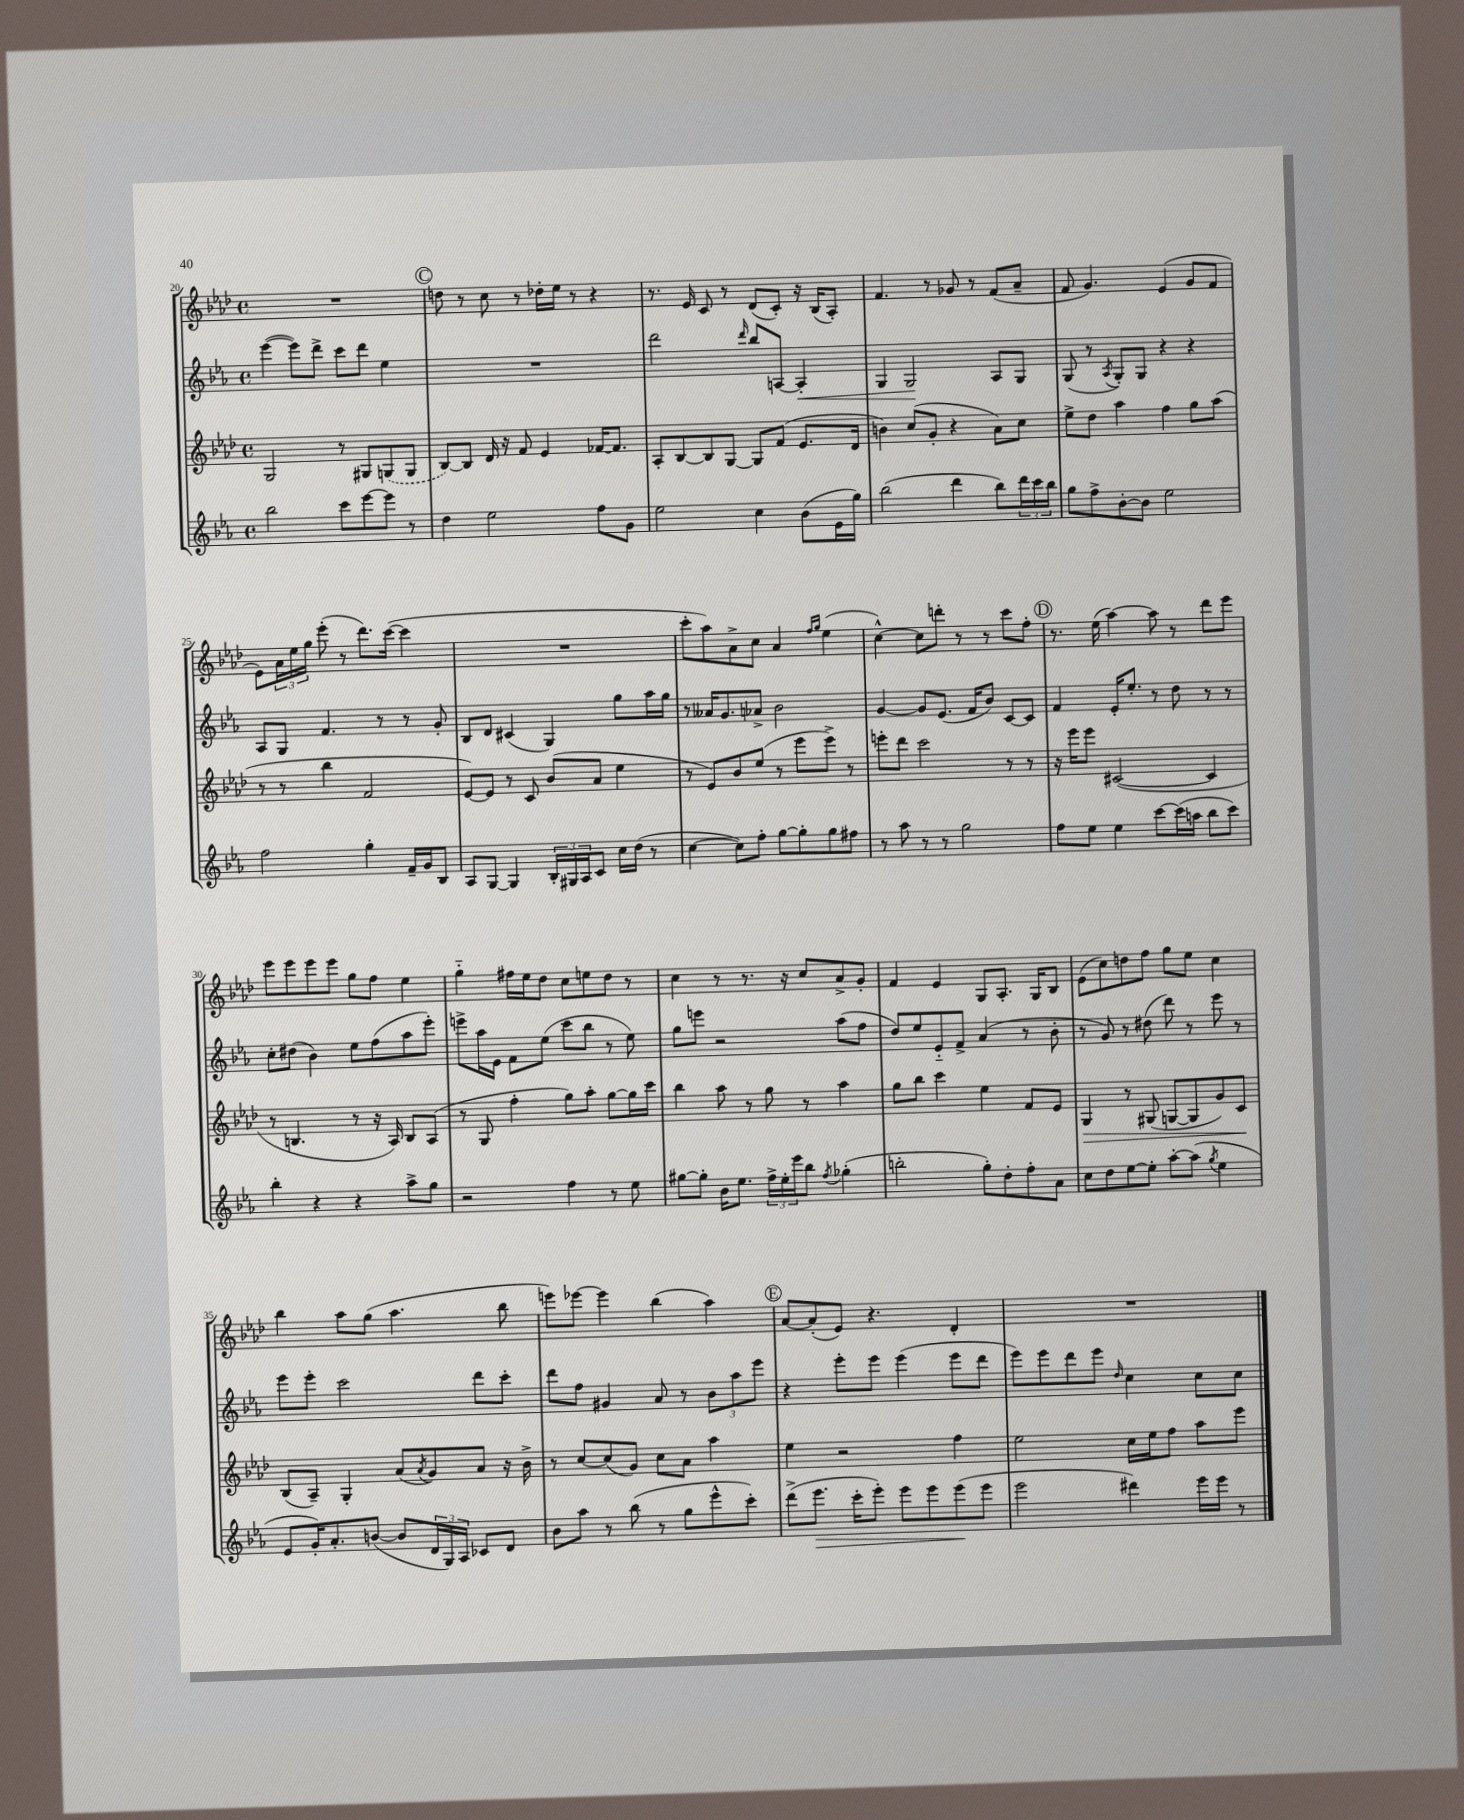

**kern	**kern	**kern	**kern
*staff4	*staff3	*staff2	*staff1
*clefG2	*clefG2	*clefG2	*clefG2
*k[b-e-a-]	*k[b-e-a-d-]	*k[b-e-a-]	*k[b-e-a-d-]
*M4/4	*M4/4	*M4/4	*M4/4
*met(c)	*met(c)	*met(c)	*met(c)
2bb-	2G	([4eee-	1r
.	.	8eee-])	.
.	.	8ddd^	.
8ccc	8r	8ccc	.
[8eee-	8G#	8ddd	.
8eee-]	(8G	4ee-	.
8r	8G	.	.
=	=	=	=
4dd	[8B-)	1r	8dd
.	8B-]	.	8r
2ee-	16d-	.	8cc
.	16r	.	.
.	8f	.	8r
.	4e-	.	16dd-'
.	.	.	16ee-
.	.	.	8r
8ff	[16f-	.	4r
.	8.f-]	.	.
8g	.	.	.
=	=	=	=
2ee-	8A-'	2ddd	8.r
.	[8B-	.	.
.	.	.	16e-
.	8B-]	.	8c
.	[8G	.	8r
.	.	16qqddd	.
4cc	8G]	8bb-	(8d-
.	(8f	[8A	8c')
(8b-	8.e-	4A']	16r
.	.	.	(16B-
16e-	.	.	8A-')
16gg)	16d-	.	.
=	=	=	=
(2bb-	4b)	4G	4.f
.	(8cc	2G	.
.	8g'	.	8r
4ddd	4r	.	8g-
.	.	.	8r
8bb-)	8a-)	8A-	(8f
24ddd	8cc	8G	8a-~
24ccc	.	.	.
24bb-	.	.	.
=	=	=	=
8gg	8ee-^	(8G	8f
8ff^	8dd-	8r	4.g)
.	.	8qA-	.
[8b-'	4aa-	8G')	.
8b-]	.	8G	.
2ee-	4ff	4r	(4e-
.	8gg	4r	8g
.	(8aa-	.	8f
=	=	=	=
2ff	8r	8A-	8e-)
.	8r	8G	24a-
.	.	.	24ee-
.	.	.	24gg
.	4bb-	4.f	(8eee-'
.	.	.	8r
4gg'	2f	.	8.ddd-)
.	.	8r	.
.	.	.	([16ccc
16f~	.	8r	4ccc]
16g	.	.	.
8B-	.	8g'	.
=	=	=	=
8A-	[8e-)	8B-	1r
[8G	8e-]	8d	.
4G]	8r	(4c#	.
.	8c	.	.
24B-'	(8b-	4G)	.
24G#	.	.	.
24A-	.	.	.
8c	8a-	.	.
16cc	4ee-	8gg	.
(16dd	.	.	.
8r	.	16aa-	.
.	.	16gg	.
=	=	=	=
[4cc	8r	8r	8ccc'
.	8e-)	16a--	8aa-)
.	.	8.g	.
8cc])	8b-	.	8a-^
8ff'	(8ee-	8a-^	8cc
[8gg	8r	2b-	4a-
8gg']	8eee-	.	.
.	.	.	16qqff
.	.	.	16qqgg
8gg	8eee-^)	.	(4ee-
8ff#	8r	.	.
=	=	=	=
8r	8eee'	[4g	[4cc^^)
8aa-	8ddd-	.	.
8r	2ccc	8g]	8cc]
8r	.	(8.e-	8ddd'
2gg	.	.	8r
.	.	16f	.
.	.	8b-)	8r
.	8r	[8c	8ccc
.	8r	8c]	8ff'
=	=	=	=
8ff	16r	4f	8.r
.	16eee-	.	.
8ee-	8eee-	.	.
.	.	.	(16ee-
4ee-	([2c#	16e-'	[4aa-)
.	.	8.ee-'	.
[8ccc	.	8r	8aa-]
(16ccc]	.	8dd	8r
16aa	.	.	.
8bb-	4c#]	8r	8ddd-
8ccc)	.	8r	8eee-
=	=	=	=
4bb-'	8r	8cc'	8eee-
.	4.B	(8dd#	8eee-
4r	.	4b-)	8eee-
.	.	.	8eee-
4r	8r	8ee-	8gg
.	16r	(8ff	8ff
.	16A-)	.	.
8aa-^	8B	8aa-	4ee-
8gg	(8A-	8eee-')	.
=	=	=	=
2r	8r	8eee^	4gg'~
.	8G	16aa-	.
.	.	16e-	.
.	4ff'	8f	16ff#
.	.	.	16ee-
.	.	(8ee-	8dd-
4ff	8gg)	8ccc	8cc
.	8aa-'	8bb-	8ee
8r	[8gg	8r	8dd-
8ee-	16gg]	8ee-)	8r
.	16ccc	.	.
=	=	=	=
[8gg#	4bb-	8gg	4cc
8gg#']	.	8eee	.
16b-	8aa-	2r	8r
8.ee-	.	.	.
.	8r	.	8.r
24ff^	8gg	.	.
24ee-'	.	.	.
.	.	.	16r
24eee-	.	.	.
8bb-	8r	.	8cc
8qff	.	.	.
(4gg-'	4aa-	(8aa-	8a-^
.	.	8ff	8g'
=	=	=	=
2bb'	8gg	8dd)	4f
.	8bb-	8ee-	.
.	4ccc	8e-'~	4e-
.	.	8f^	.
8gg')	4ee-	(4a-	8G
8dd'	.	.	8.A-'
8ff'	8f	8r	.
.	.	.	16G
8a-	8e-	8b-'	8B-
=	=	=	=
8cc	4G	8r	(8e-
8dd	.	8g)	8cc)
[8ee-	8r	8r	8dd
8ee-']	(8G#	(8dd#	8ff
[8aa-'	[8G	8ddd)	8gg
(8aa-]	8G]	8r	8ee-
8qgg	.	.	.
4ee-	8g)	8eee-	4cc
.	8c	8r	.
=	=	=	=
8e-	(8B-	8eee-	4bb-
16g')	8A-~)	8eee-'	.
8.a-'	.	.	.
.	4G'	2ccc	8aa-
([8b	.	.	(8gg
8b]	(8a-	.	4.aa-
.	8qa-	.	.
24d	8g)	.	.
24G)	.	.	.
24A-	.	.	.
8c-	8a-	8ddd	.
8d	16r	8ccc'	8bb-
.	16b-^	.	.
=	=	=	=
8b-	8r	8ddd	8eee)
8aa-	[8cc	8ff	[8eee-
8r	(8cc]	4g#	4eee-]
(8bb-	8g)	.	.
8r	8cc	8a-	(4bb-
8gg	8a-	8r	.
8eee-^^	4aa-	12b-	4aa-)
.	.	12aa-	.
8ccc')	.	.	.
.	.	12eee-	.
=	=	=	=
(8ddd^	4ee-	4r	[8a-
8.eee-	.	.	(8a-']
.	2r	8eee-'	8e-)
16ccc'	.	.	.
8eee-')	.	8eee-	4.r
8eee-	.	(4eee-	.
8eee-	.	.	.
(8eee-	4ff	8eee-	4d-'
8eee-	.	8ddd	.
=	=	=	=
2eee-	2ee-	8eee-)	1r
.	.	8eee-	.
.	.	8ddd	.
.	.	8eee-	.
.	.	16qqdd	.
4ddd#)	16cc	4cc	.
.	16ee-	.	.
.	8ff	.	.
16eee-	8aa-	8cc	.
16eee-	.	.	.
8r	8eee-	8cc	.
==	==	==	==
*-	*-	*-	*-
